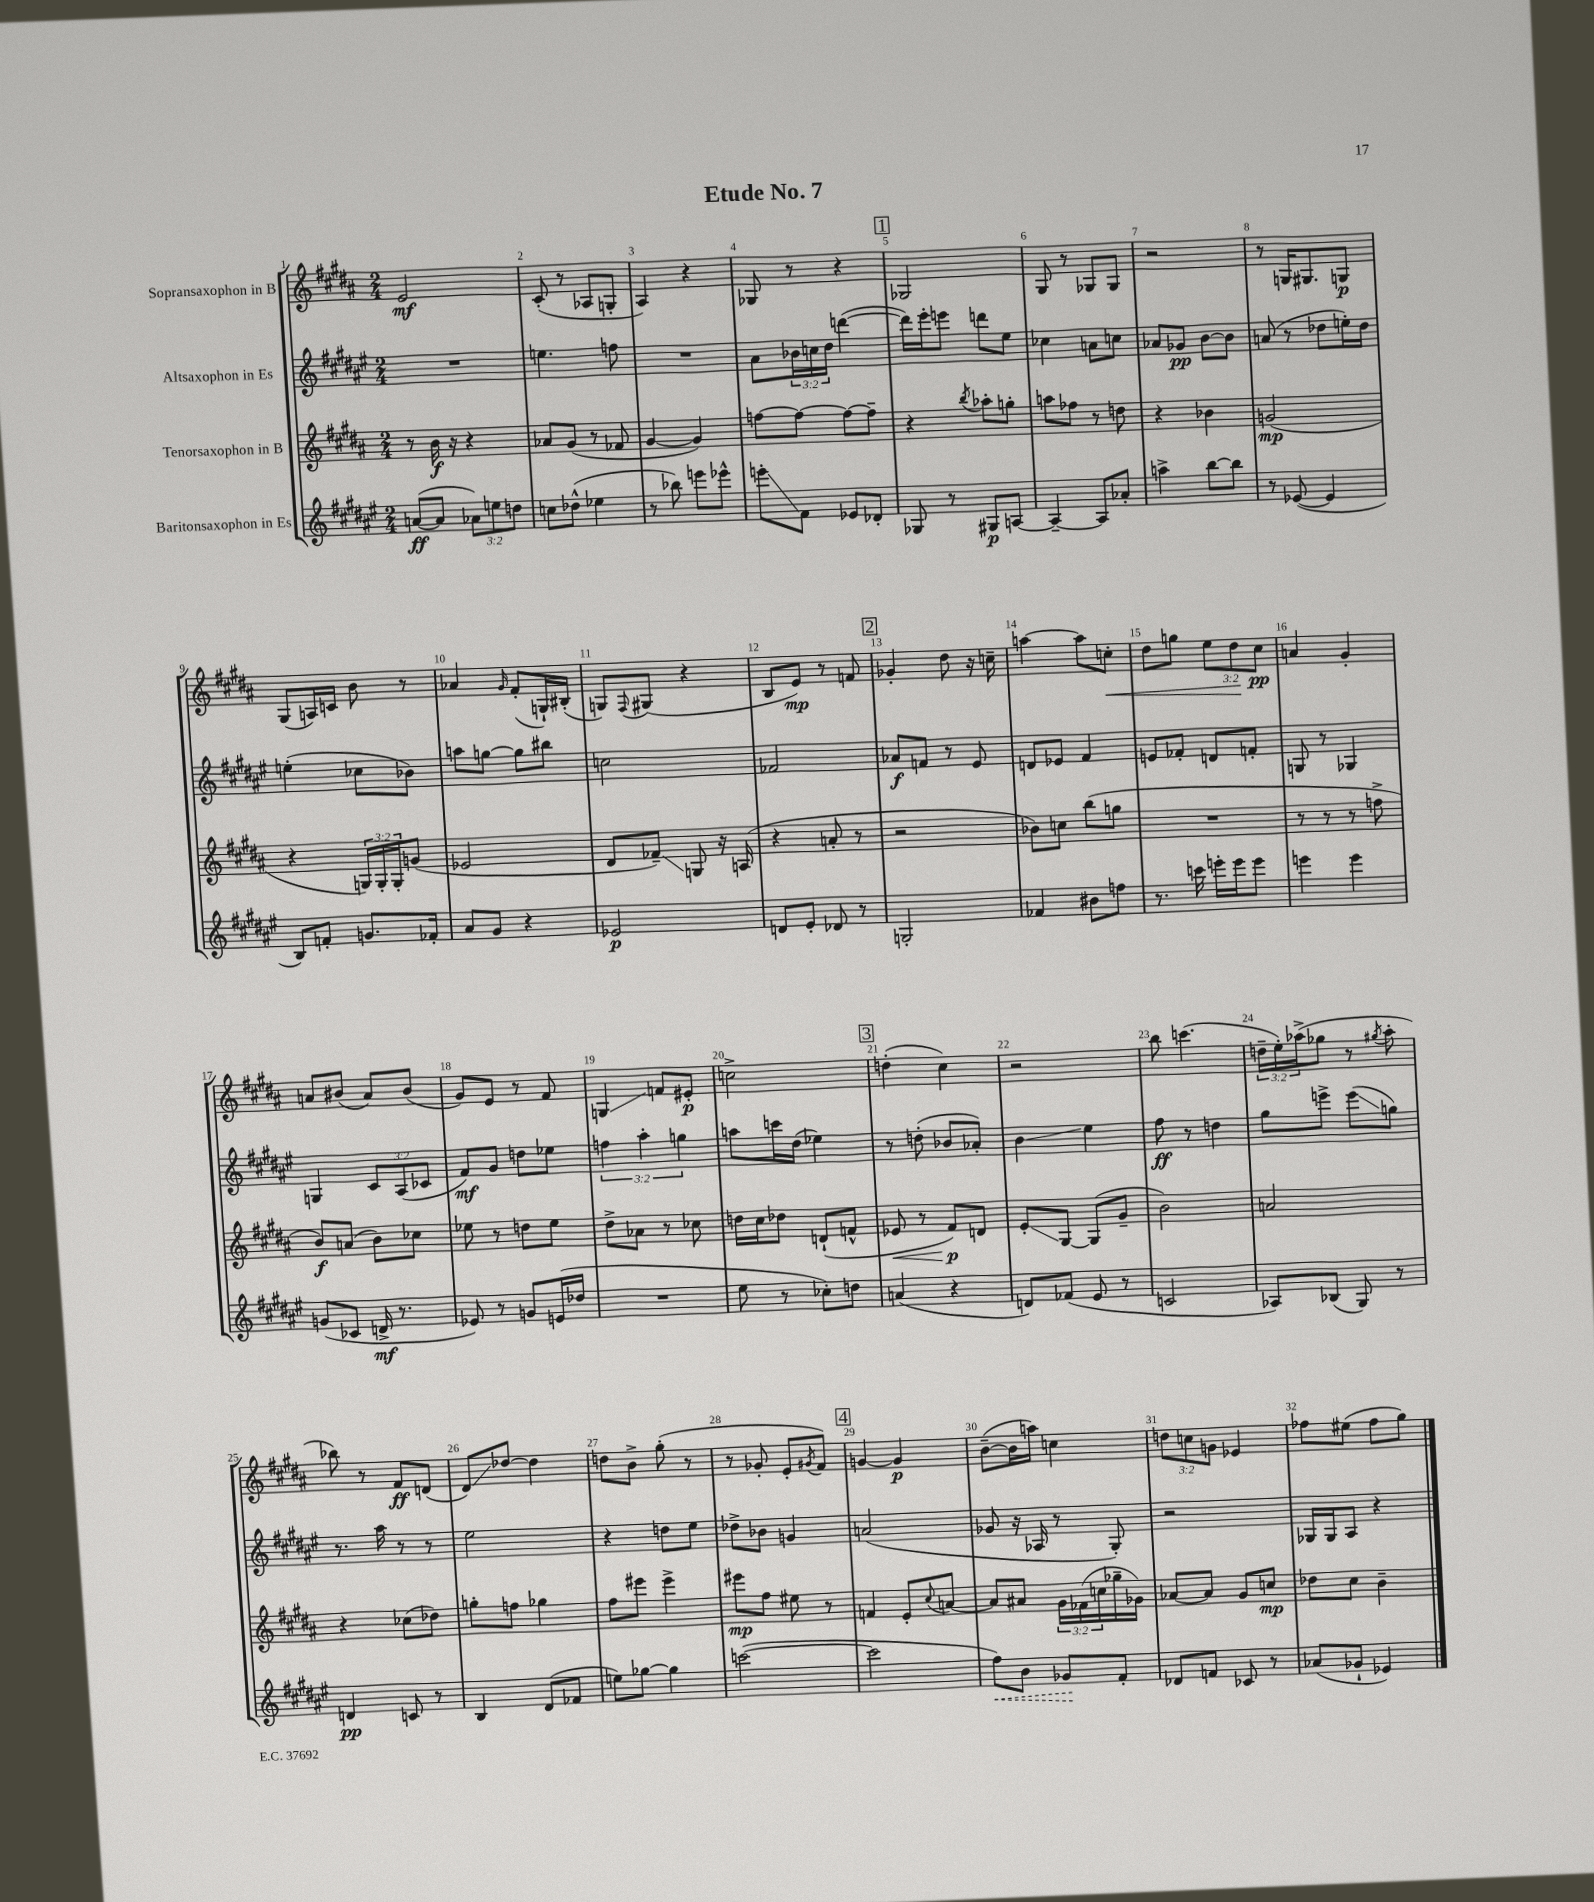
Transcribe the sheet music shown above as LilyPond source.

\header { title = "Etude No. 7" }
<<
\new StaffGroup <<
\new Staff = "s0" \with { instrumentName = "Sopransaxophon in B" } {
    \clef treble \key b \major \numericTimeSignature \time 2/4 \override Staff.TupletNumber.text = #tuplet-number::calc-fraction-text
    e'2\mf |
    cis'8-.( r8 aes8 g8-. |
    ais4) r4 |
    ges8 r8 r4 |
    \mark \markup { \box "1" } ges2 |
    gis8 r8 ges8 ges8 |
    r2 |
    r8 g16 gis8. g8\p |
    gis8( a16) c'16 b'8 r8 |
    aes'4 \grace { gis'16 } fis'8-.( g16-!) bis16-.( |
    g8) \appoggiatura { fis8 } gis8( r4 |
    b8 e'8\mp) r8 f'8 |
    \mark \markup { \box "2" } ges'4-. dis''8 r16 c''16-- |
    a''4~ a''8 c''8-.\< |
    dis''8 g''8 \tuplet 3/2 { e''8 dis''8\! cis''8\pp } |
    a'4 gis'4-. |
    a'8 bis'8( a'8) bis'8( |
    gis'8) e'8 r8 fis'8 |
    g4\glissando f'8 eis'8-.\p |
    c''2-> |
    \mark \markup { \box "3" } d''4-.( cis''4) |
    r2 |
    b''8 c'''4.( |
    \tuplet 3/2 { d''16-- e''16-.) aes''16->( } ges''8 r8 \acciaccatura { gis''8 } aes''8-. |
    bes''8) r8 fis'8\ff d'8( |
    dis'8\glissando) des''8~ des''4 |
    d''8 b'8-> gis''8-.( r8 |
    r8 ges'8-. e'8-. \acciaccatura { gis'8 } fis'8) |
    \mark \markup { \box "4" } g'4~ g'4\p |
    b'8~--( b'16 a''16) c''4 |
    \tuplet 3/2 { d''8 c''8 g'8 } ees'4 |
    fes''8 eis''8( fes''8 gis''8) \bar "|." |
}
\new Staff = "s1" \with { instrumentName = "Altsaxophon in Es" } {
    \clef treble \key fis \major \numericTimeSignature \time 2/4 \override Staff.TupletNumber.text = #tuplet-number::calc-fraction-text
    R2 |
    e''4. f''8 |
    R2 |
    ais'8 \tuplet 3/2 { bes'16 c''16 dis''16 } d'''4~( |
    \mark \markup { \box "1" } d'''16) eis'''16-. e'''8 d'''8 eis''8 |
    ces''4 a'8 c''8 |
    aes'8 ges'8\pp b'8~ b'8 |
    a'8( r8 des''8 e''16-.) des''16 |
    e''4-.( ces''8 bes'8) |
    a''8 g''8~ g''8 bis''8 |
    c''2 |
    fes'2 |
    \mark \markup { \box "2" } aes'8\f f'8 r8 eis'8 |
    d'8 ees'8 fis'4 |
    e'8 fes'8-. d'8 f'8-. |
    g8 r8 ges4 |
    g4 \tuplet 3/2 { cis'8 ais8( ces'8 } |
    fis'8\mf) gis'8 d''8 ees''8 |
    \tuplet 3/2 { f''4 ais''4-. g''4 } |
    a''8 c'''16 dis''16( ees''4) |
    \mark \markup { \box "3" } r8 d''8-.( bes'8 aes'8-.) |
    b'4\glissando eis''4 |
    fis''8\ff r8 d''4 |
    gis''8 e'''8-> e'''8\glissando( g''8) |
    r8. ais''16 r8 r8 |
    eis''2 |
    r4 d''8 eis''8 |
    des''8-> bes'8 g'4 |
    \mark \markup { \box "4" } a'2( |
    ges'8 r16 aes16 r8 gis8-.) |
    r2 |
    ges16 ges16 ais8 r4 \bar "|." |
}
\new Staff = "s2" \with { instrumentName = "Tenorsaxophon in B" } {
    \clef treble \key b \major \numericTimeSignature \time 2/4 \override Staff.TupletNumber.text = #tuplet-number::calc-fraction-text
    r8 b'16\f r16 r4 |
    aes'8 gis'8( r8 fes'8 |
    gis'4~ gis'4) |
    f''8~ f''8~ f''8~ f''8-- |
    \mark \markup { \box "1" } r4 \acciaccatura { b''8 } aes''8-. g''8-. |
    a''8 fes''8 r8 d''8 |
    r4 bes'4 |
    g'2\mp( |
    r4 \tuplet 3/2 { g16) g16-. g16-. } g'8( |
    ees'2 |
    dis'8 fes'8--\glissando) g8 r16 a16( |
    r4 a'8-. r8 |
    \mark \markup { \box "2" } r2 |
    bes'8) c''8 b''8( g''8 |
    R2 |
    r8 r8 r8 f''8-> |
    b'8\f) a'8( b'8) ces''8 |
    ees''8 r8 d''8 ees''8 |
    dis''8-> aes'8 r8 ces''8 |
    d''16 cis''16 des''8 d'8-!( f'8-^ |
    \mark \markup { \box "3" } ees'8\< r8 fis'8\p\!) d'8 |
    e'8-.\glissando gis8~ gis8( gis'8-- |
    b'2) |
    a'2 |
    r4 ces''8( des''8) |
    g''8-. f''8 ges''4 |
    fis''8 eis'''8 eis'''4-> |
    eis'''8\mp fis''8 eis''8 r8 |
    \mark \markup { \box "4" } f'4 e'8-. \appoggiatura { cis''8 } a'8~ |
    a'8 ais'8 \tuplet 3/2 { gis'16 fes'16( c''16 } ges''16-- ges'16) |
    aes'8~ aes'8 gis'8 c''8\mp |
    des''8 cis''8 b'4-- \bar "|." |
}
\new Staff = "s3" \with { instrumentName = "Baritonsaxophon in Es" } {
    \clef treble \key fis \major \numericTimeSignature \time 2/4 \override Staff.TupletNumber.text = #tuplet-number::calc-fraction-text
    a'8~\ff( a'8 \tuplet 3/2 { aes'8) e''8 d''8 } |
    c''8 des''8-^( ees''4 |
    r8 bes''8) e'''8 ees'''8-^ |
    e'''8-.\glissando fis'8 ees'8 des'8-. |
    \mark \markup { \box "1" } ges8 r8 gis8\p a8~ |
    a4~-- a8 aes'8-. |
    a''4-> b''8~ b''8 |
    r8 ees'8~( ees'4 |
    b8) f'8-. g'8. fes'16-. |
    ais'8 gis'8 r4 |
    ees'2\p |
    d'8 eis'8-. des'8 r8 |
    \mark \markup { \box "2" } g2-. |
    fes'4 bis'8 f''8 |
    r8. c'''16 e'''16-. e'''16 e'''8 |
    e'''4 e'''4 |
    g'8( ces'8 d'16->\mf r8. |
    ees'8) r8 g'8 e'16( des''16 |
    R2 |
    eis''8 r8 ces''8-.) d''8 |
    \mark \markup { \box "3" } a'4( r4 |
    d'8) fes'8( eis'8 r8 |
    c'2 |
    aes8) bes8( gis8) r8 |
    d'4\pp c'8 r8 |
    b4 dis'8( fes'8 |
    e''8) ges''8~ ges''4 |
    c'''2~( |
    \mark \markup { \box "4" } c'''2 |
    \once \override Hairpin.style = #'dashed-line fis''8\<) b'8 ges'8\! fis'8-. |
    des'8 f'8 ces'8 r8 |
    aes'8( ges'8-! ees'4) \bar "|." |
}
>>
>>
\layout { \context { \Score \override BarNumber.break-visibility = ##(#f #t #t) barNumberVisibility = #all-bar-numbers-visible } }
